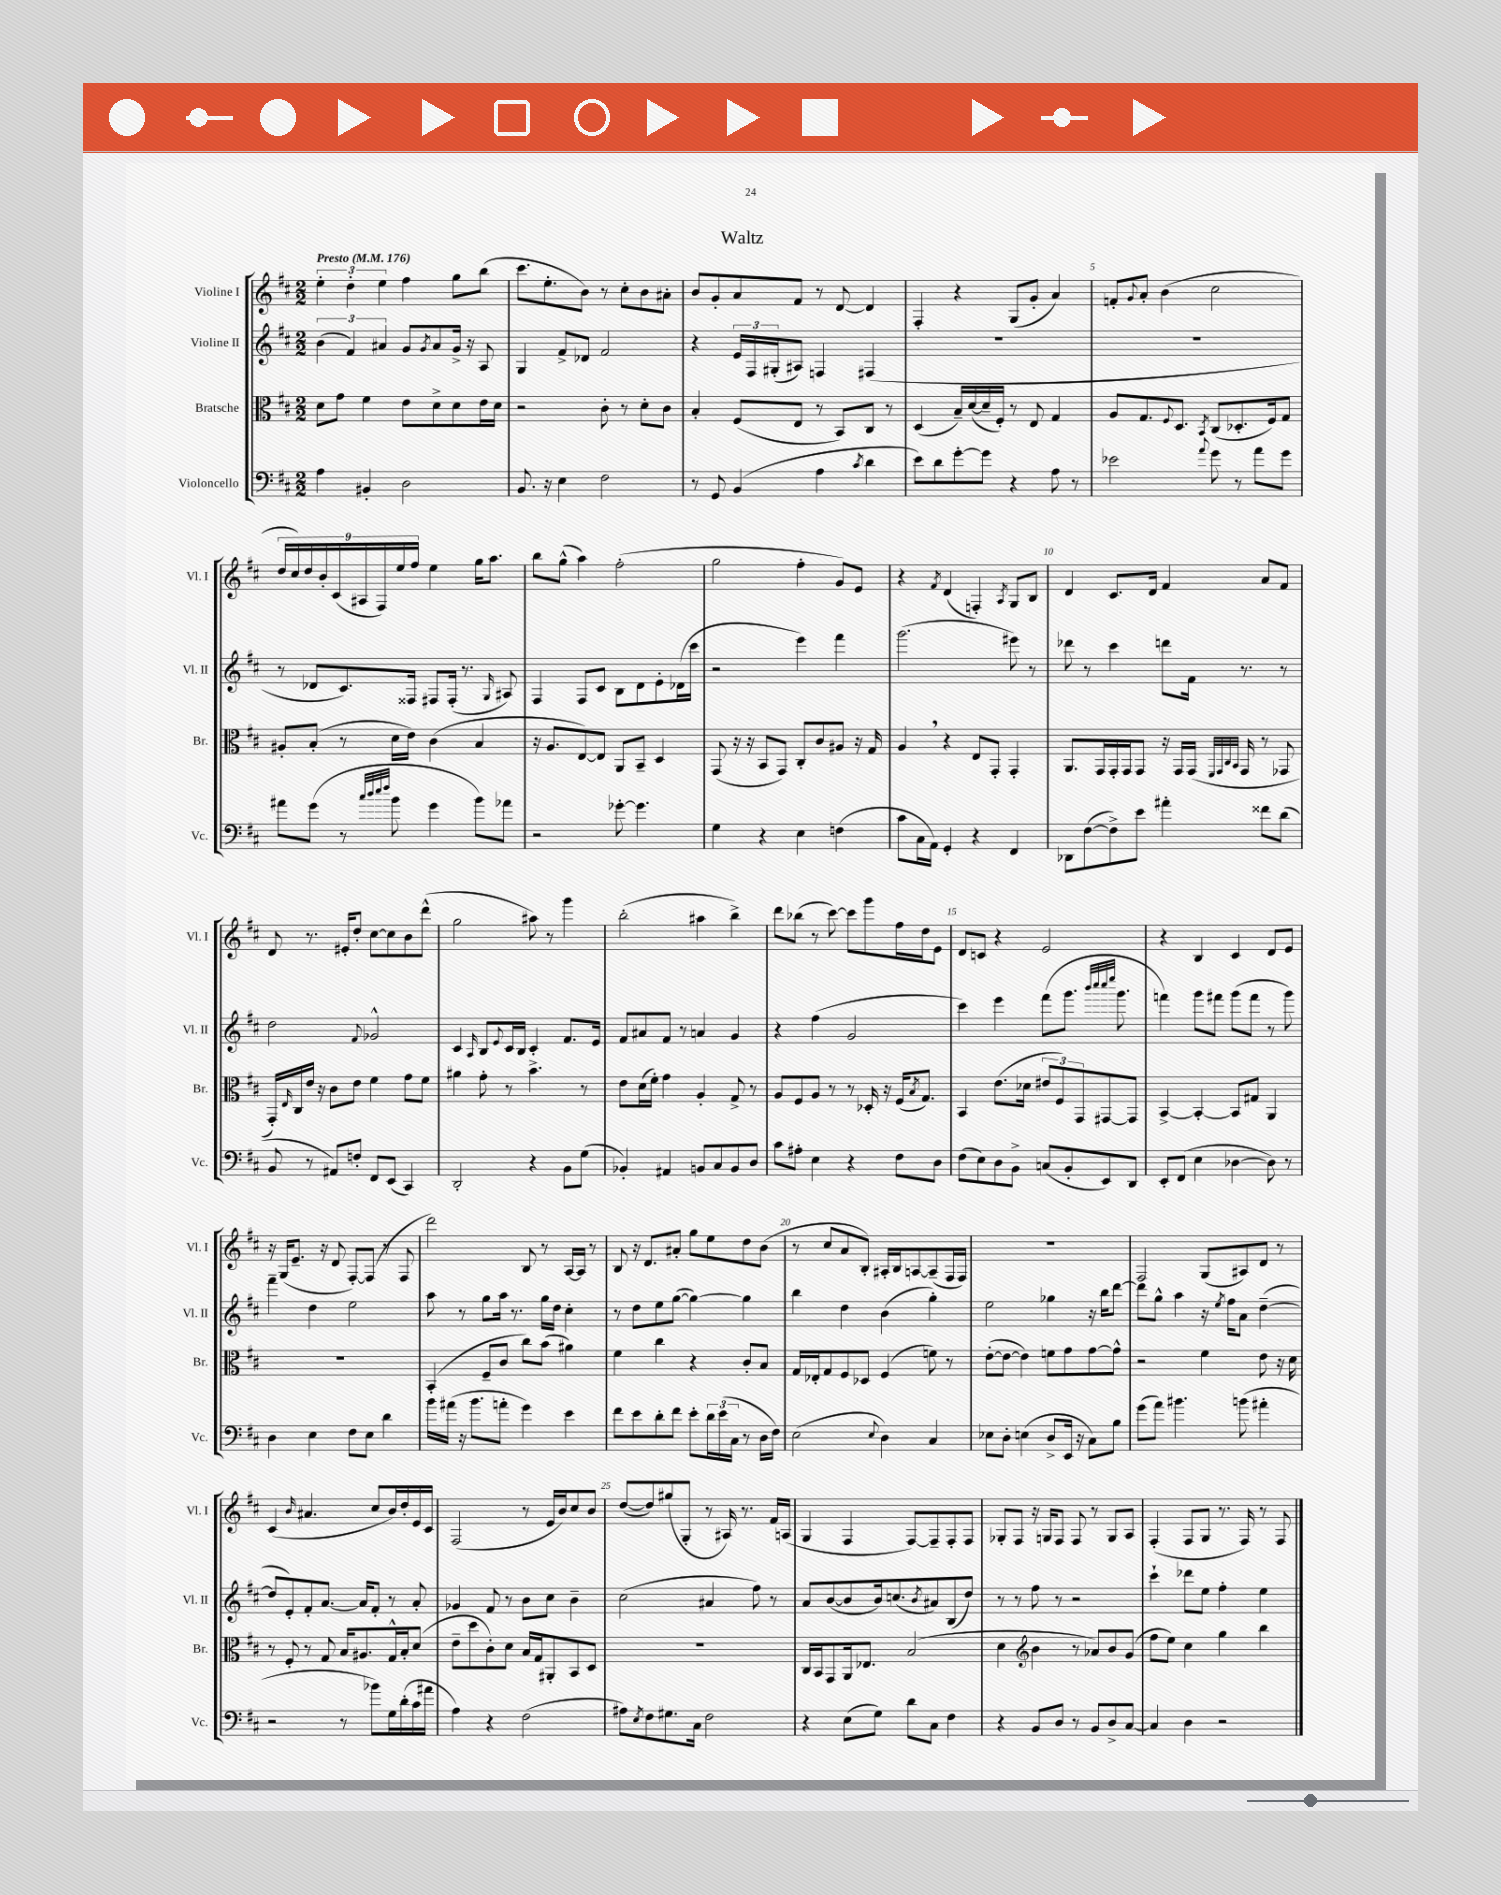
\header { title = "Waltz" }
<<
\new StaffGroup <<
\new Staff = "s0" \with { instrumentName = "Violine I" shortInstrumentName = "Vl. I" } {
    \clef treble \key d \major \numericTimeSignature \time 2/2 \tempo "Presto" 4 = 176
    \tuplet 3/2 { e''4-. d''4-. e''4 } fis''4 g''8 b''8( |
    cis'''8. e''8.-. b'8) r8 cis''8-. b'8 ais'8-. |
    b'8 g'8-. a'8 fis'8 r8 d'8~ d'4 |
    fis4-. r4 g8( g'8-. a'4) |
    f'8-. \appoggiatura { g'8 } a'8-. b'4( cis''2 |
    \tuplet 9/8 { d''16 cis''16) d''16 b'16-. cis'16( ais16 fis16) e''16 fis''16 } e''4 g''16 a''8. |
    b''8 g''8-^( a''4) fis''2-.( |
    g''2 fis''4-. g'8) e'8 |
    r4 \acciaccatura { fis'8 } d'4( f4-.) \acciaccatura { a8 } g8 b8 |
    d'4 cis'8. d'16 fis'4 a'8 fis'8 |
    d'8 r8. eis'16-. d''8-. cis''8~ cis''8 b'8 d'''8-^( |
    g''2 ais''8) r8 g'''4 |
    b''2-.( ais''4 b''4->) |
    d'''8 bes''8( r8 cis'''8~) cis'''8 g'''8 fis''16 d''16 e'8 |
    d'8 c'8 r4 e'2 |
    r4 b4 cis'4 d'8 e'8 |
    r16 g16( e'8.-- r16 d'8 fis8~-.) fis8( r8 fis8 |
    d'''2) b8 r8 a16~ a16 r8 |
    b8 r16 d'8. ais'8-. g''8 e''8 d''8 b'8( |
    r8 cis''8 a'8 b8-.) ais16-. b16 a8~ a8--( fis16 fis16) |
    R1 |
    fis2 g8( ais8) d'8 r8 |
    cis'4( \grace { b'16 } ais'4. cis''8 b'16) d''16-. e'16 cis'16 |
    fis2( r8 e'16 b'16) cis''8 b'8 |
    d''8~( d''8) gis''8( g8-. r8 ais16) r8. fis'16 a16( |
    g4 fis4 fis8~) fis8-- fis8-. fis8 |
    ges8-. fis8 r16 g16 fis8 fis8 r8 g8 a8 |
    fis4-.( fis8 g8 r8. fis16) r8 fis8 \bar "|." |
}
\new Staff = "s1" \with { instrumentName = "Violine II" shortInstrumentName = "Vl. II" } {
    \clef treble \key d \major \numericTimeSignature \time 2/2
    \tuplet 3/2 { b'4( fis'4) ais'4 } g'8 \acciaccatura { g'8 } ais'8 g'16-> r16 a8 |
    g4 fis'8-> des'8 fis'2 |
    r4 \tuplet 3/2 { e'16 fis16 gis16-.( } ais8) f4 fis4( |
    R1 |
    R1 |
    r8 des'8 cis'8.) fisis16 fis8 fis16-.( r8. \grace { g16 } ais8) |
    fis4 fis8 cis'8 b8 d'8 e'8-. des'16( cis'''16 |
    r2 e'''4) fis'''4 |
    g'''2.( eis'''8) r8 |
    des'''8 r8 cis'''4 d'''8 fis'16 r8. r8 |
    d''2 \appoggiatura { fis'8 } ges'2-^ |
    cis'4 \grace { a16 } b8 \appoggiatura { e'8 } cis'16 b16 cis'4-. fis'8. e'16 |
    fis'8 ais'8 fis'8 r8 a'4 g'4 |
    r4 fis''4( g'2 |
    cis'''4) e'''4 fis'''8( g'''8. \grace { b'''32 cis''''32 cis''''32 e''''32 } g'''8. |
    f'''4) g'''8 fis'''8 g'''8( fis'''8 r8 g'''8) |
    fis'''4-- d''4 e''2 |
    a''8 r8 g''8 a''16 r8. g''16 d''16 cis''4-. |
    r8 d''8 e''8 g''8~( g''4~) g''4 |
    b''4 d''4 b'4( g''4-.) |
    e''2 ges''4 r16 b''16 d'''8~ |
    d'''8 g''8-^ a''4 r16 \acciaccatura { e''8 } fis''16 a'8 d''4~--( |
    d''8 e'8-.) fis'8-. a'8.~ a'16 fis'8-. r8 a'8-. |
    ges'4 fis'8 r8 b'8 cis''8 b'4-- |
    cis''2( ais'4 fis''8) r8 |
    a'8 b'8~( b'8 b'16) c''8.( \acciaccatura { b'8 } ais'8) b8( d''8) |
    r8 r8 fis''8 r8 r2 |
    cis'''4-! des'''8 e''8 fis''4-. e''4 \bar "|." |
}
\new Staff = "s2" \with { instrumentName = "Bratsche" shortInstrumentName = "Br." } {
    \clef alto \key d \major \numericTimeSignature \time 2/2
    d'8 g'8 fis'4 e'8 d'8-> d'8 e'16 d'16 |
    r2 cis'8-. r8 d'8-. cis'8 |
    b4-. fis8( e8 r8 b,8) cis8 r8 |
    d4( b16--) d'16~( d'16-- fis16-.) r8 e8 g4 |
    a8 g8. \appoggiatura { fis8 } d8. \acciaccatura { b,8 } cis8( des8.-. fis16) g8 |
    ais8-. b8-.( r8 d'16 e'16) cis'4( b4 |
    r16 a8. e8~) e8 a,8 b,8-- d4 |
    g,8( r16 r16 b,8 g,8) cis8-. cis'8 ais8 r16 g16 |
    a4 \breathe r4 e8 g,8-. g,4-. |
    a,8. g,16 g,16-. g,16 g,8 r16 g,16 g,16( \grace { fis,32 g,32 cis32 b,32 } g,16 r8 ges,8 |
    g,16-.) \grace { e16 } cis16 e'16 r16 cis'8 e'8 fis'4 g'8 fis'8 |
    ais'4 g'8-. r8 b'4.-> r8 |
    e'8 d'16( fis'16-.) g'4 a4-. g8-> r8 |
    a8 fis8 a8 r8 r8 des16-. r16 fis16( \acciaccatura { b8 } g8.) |
    b,4 e'8.( des'16 \tuplet 3/2 { eis'8 fis8) g,8 } gis,8~ gis,8 |
    b,4~-> b,4~-. b,8 gis8 a,4 |
    R1 |
    b,4-.( fis8-- cis'8 cis''8) b'8( ais'4) |
    fis'4 cis''4 r4 cis'8-. b8 |
    g16 ees16-. g8 fis8 des8 fis4( f'8) r8 |
    e'8~-.( e'8~ e'4) f'8 g'8 g'8~ g'8-^ |
    r2 fis'4 e'8 r16 d'16 |
    r8 fis8-. r8 g8 b16 ais8. g16-^ b16-. d'8( |
    e'8-- d''8 cis'8-.) d'8 b16 g16 ais,8-. b,8 d8 |
    R1 |
    cis16 b,16 g,8 a,16 ees8. b2( |
    d'4 \clef treble b'4 r8 aes'8) b'8 g'8( |
    fis''8 e''8) cis''4 g''4 b''4 \bar "|." |
}
\new Staff = "s3" \with { instrumentName = "Violoncello" shortInstrumentName = "Vc." } {
    \clef bass \key d \major \numericTimeSignature \time 2/2
    a4 bis,4-. d2 |
    b,8. r16 e4 fis2 |
    r8 g,8 b,4( a4 \acciaccatura { cis'8 } d'4 |
    e'8) d'8 g'8~-. g'8 r4 a8 r8 |
    ees'2 \appoggiatura { a'8 } g'8 r8 a'8 g'8 |
    ais'8 g'8( r8 \grace { cis''32 d''32 e''32 fis''32 } b'8 g'4 b'8) aes'8 |
    r2 ges'8~-. ges'4. |
    g4 r4 e4 f4( |
    cis'8 cis16 a,16) g,4-. r4 fis,4 |
    des,8 fis8~( fis8->) e'8 ais'4-. fisis'8 d'8( |
    b,8 r8 ais,8) f8-. fis,8 e,8( cis,4) |
    d,2-. r4 b,8 g8( |
    bes,4-.) ais,4 b,8 cis8 b,8 d8 |
    cis'8 ais8-. e4 r4 fis8 d8 |
    fis8( e8) d8 b,8-> c8( b,8-. e,8) d,8 |
    e,8-. fis,8( e4 des4~ des8) r8 |
    d4 e4 fis8 e8 d'4 |
    b'16 ais'16( r16 b'8. a'8-. g'4) e'4 |
    fis'8 e'8 d'8-. fis'8 e'8-. \tuplet 3/2 { d'16 e'16( cis16 } r8 d16 fis16) |
    e2( \appoggiatura { e8 } d4) cis4 |
    ees8 d8-. e4( d8-> e,16 r16 cis8) b8 |
    g'8( a'8) bis'4. b'8( ais'4-. |
    r2 r8 bes'8) g16 d'16-.( cis'16 ais'16 |
    a4) r4 fis2( |
    ais8) \acciaccatura { e8 } fis8 gis8. cis16 fis2 |
    r4 e8( g8) d'8 cis8 fis4 |
    r4 b,8 d8 r8 b,8 d8-> cis8~ |
    cis4 d4 r2 \bar "|." |
}
>>
>>
\layout { \context { \Score \override BarNumber.break-visibility = ##(#f #t #t) barNumberVisibility = #(every-nth-bar-number-visible 5) } }
